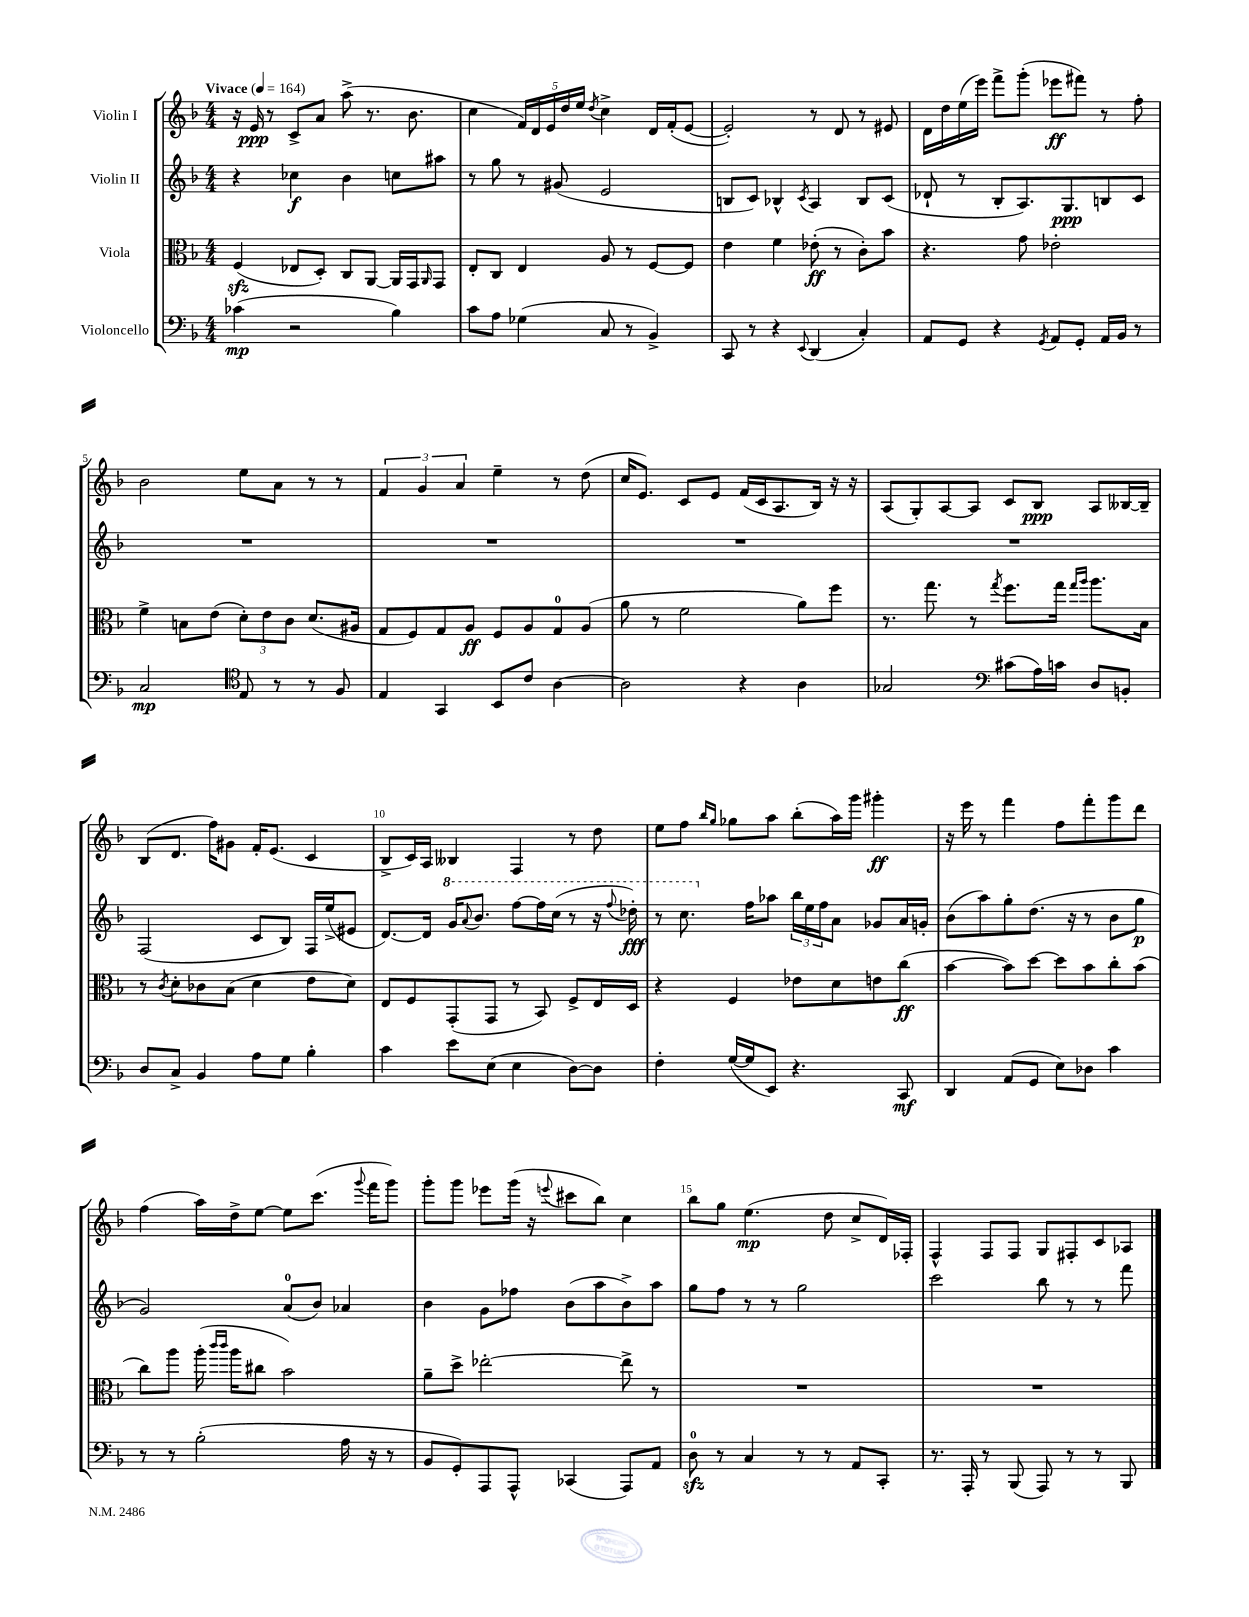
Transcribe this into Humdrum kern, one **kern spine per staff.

**kern	**kern	**kern	**kern
*staff4	*staff3	*staff2	*staff1
*clefF4	*clefC3	*clefG2	*clefG2
*k[b-]	*k[b-]	*k[b-]	*k[b-]
*M4/4	*M4/4	*M4/4	*M4/4
*MM164	*MM164	*MM164	*MM164
(4c-	(4F	4r	16r
.	.	.	16e
.	.	.	8r
2r	8E-	4cc-	8c^
.	8D')	.	8a
.	8C	4b-	(8aa^
.	[8AA	.	8.r
4B-)	16AA]	8cc	.
.	16GG	.	8.b-
.	16qqAA	.	.
.	8GG	8aa#	.
=	=	=	=
8c	8E'	8r	4cc
8A	8C	8gg	.
(4G-	4E	8r	20f)
.	.	.	20d
.	.	.	20e
.	.	(8g#	.
.	.	.	20dd
.	.	.	20ee
.	.	.	8qdd
8C	8A	2e	4cc^
8r	8r	.	.
4BB-^)	[8F	.	16d
.	.	.	(16f'
.	8F]	.	[8e
=	=	=	=
8CC	4e	8B	2e'])
8r	.	8c)	.
4r	4f	4B-^^	.
8qqEE	.	8qc	.
(4DD	(8e-'	4A	8r
.	8r	.	8d
4C')	8c')	8B-	8r
.	8b-	(8c	8e#
=	=	=	=
8AA	4.r	8d-`	16d
.	.	.	16dd
8GG	.	8r	(16ee
.	.	.	16eee)
4r	.	8B-'	8fff^
.	8g	8.A)	(8ggg'
8qGG	.	.	.
8AA	2e-'	.	8eee-
.	.	8.G	.
8GG'	.	.	8fff#)
16AA	.	8B	8r
16BB-	.	.	.
8r	.	8c	8ff'
=	=	=	=
2C	4f^	1r	2b-
.	8B	.	.
.	(8e	.	.
*clefC4	*	*	*
8E	12d')	.	8ee
.	12e	.	.
8r	.	.	8a
.	12c	.	.
8r	(8.d	.	8r
8F	.	.	8r
.	16A#	.	.
=	=	=	=
4E	8G	1r	6f
.	8F)	.	.
.	.	.	6g
4GG	8G	.	.
.	.	.	6a
.	8A	.	.
8BB-	8F	.	4ee~
8c	8A	.	.
[4A	8G	.	8r
.	(8A	.	(8dd
=	=	=	=
2A]	8a	1r	16cc
.	.	.	8.e)
.	8r	.	.
.	2f	.	8c
.	.	.	8e
4r	.	.	(16f
.	.	.	16c
.	.	.	8.A
4A	8a)	.	.
.	.	.	16B-)
.	8ff	.	16r
.	.	.	16r
=	=	=	=
2G-	8.r	1r	(8A
.	.	.	8G')
.	8.gg	.	.
.	.	.	[8A
.	8r	.	8A]
*clefF4	*	*	*
.	8qgg	.	.
(8c#	8.ff	.	8c
16A)	.	.	8B-
16c	16gg	.	.
.	16qqgg	.	.
.	16qqaa	.	.
8D	8.aa	.	8A
8BB'	.	.	[16B--
.	16B-	.	16B--~]
=	=	=	=
8D	8r	(2F	(8B-
.	8qc	.	.
8C^	8d'	.	8.d
4BB-	8c-	.	.
.	.	.	16ff)
.	(8B-	.	8g#
8A	4d	8c	16f'
.	.	.	(8.e
8G	.	8B-)	.
4B-'	8e	16F	4c
.	.	(16ee^	.
.	8d)	8e#	.
=	=	=	=
4c	8E	[8.d)	8B-^
.	8F	.	16c)
.	.	16d]	16A
8e	(8GG'	16gg	4B--
.	.	8qqaa	.
.	.	8.bb-	.
(8E	8GG	.	.
4E	8r	[8fff	4F
.	8BB-)	16fff]	.
.	.	(16ccc	.
[8D)	8F^	8r	8r
8D]	16E	16r	8dd
.	.	8qqfff	.
.	16D	16ddd-')	.
=	=	=	=
4F'	4r	8r	8ee
.	.	8.ccc	8ff
.	.	.	16qqbb-
.	.	.	16qqgg
([16G	4F	.	8gg-
16G]	.	16ff	.
8EE)	.	8aa-	8aa
4.r	8e-	24bb-	(8bb-'
.	.	24ee	.
.	.	24ff	.
.	8d	8a	16aa)
.	.	.	16ggg
.	8e	8g-	4ggg#'
8CC	(8cc	16a	.
.	.	16g'	.
=	=	=	=
4DD	[4b-	(8b-	16r
.	.	.	16eee
.	.	8aa)	8r
(8AA	8b-])	8gg'	4fff
8GG	[8dd	(8.dd	.
8E)	8dd]	.	8ff
.	.	16r	.
8D-	8b-	8r	8fff'
4c	8cc'	8b-	8ggg
.	(8b-	8gg	8ddd
=	=	=	=
8r	8cc)	2g)	(4ff
8r	8aa	.	.
(2B-'	(16aa'	.	16aa)
.	16qqccc	.	.
.	16qqccc	.	.
.	16aa	.	16dd^
.	8cc#	.	[8ee
.	2b-)	(8a	8ee]
.	.	8b-)	(8.ccc
16A	.	4a-	.
.	.	.	8qqggg
16r	.	.	16fff
8r	.	.	8ggg)
=	=	=	=
8BB-	8a~	4b-	8ggg'
8GG')	8dd^	.	8ggg
8AAA	[2ee-'	8g	8eee-
8AAA^^	.	8ff-	(16ggg
.	.	.	16r
.	.	.	8qqeee
(4CC-	.	(8b-	8ccc#
.	.	8aa	8bb-)
8AAA)	8ee-^]	8b-^)	4cc
8AA	8r	8aa	.
=	=	=	=
8D	1r	8gg	8bb-
8r	.	8ff	8gg
4C	.	8r	(4.ee
.	.	8r	.
8r	.	2gg	.
8r	.	.	8dd
8AA	.	.	8cc^
8CC'	.	.	16d)
.	.	.	16F-'
=	=	=	=
8.r	1r	2ccc	4F^^
16AAA'	.	.	.
8r	.	.	8F
(8BBB-	.	.	8F
8AAA)	.	8bb-	8G
8r	.	8r	8F#'
8r	.	8r	8c
8BBB-	.	8fff	8A-
==	==	==	==
*-	*-	*-	*-
